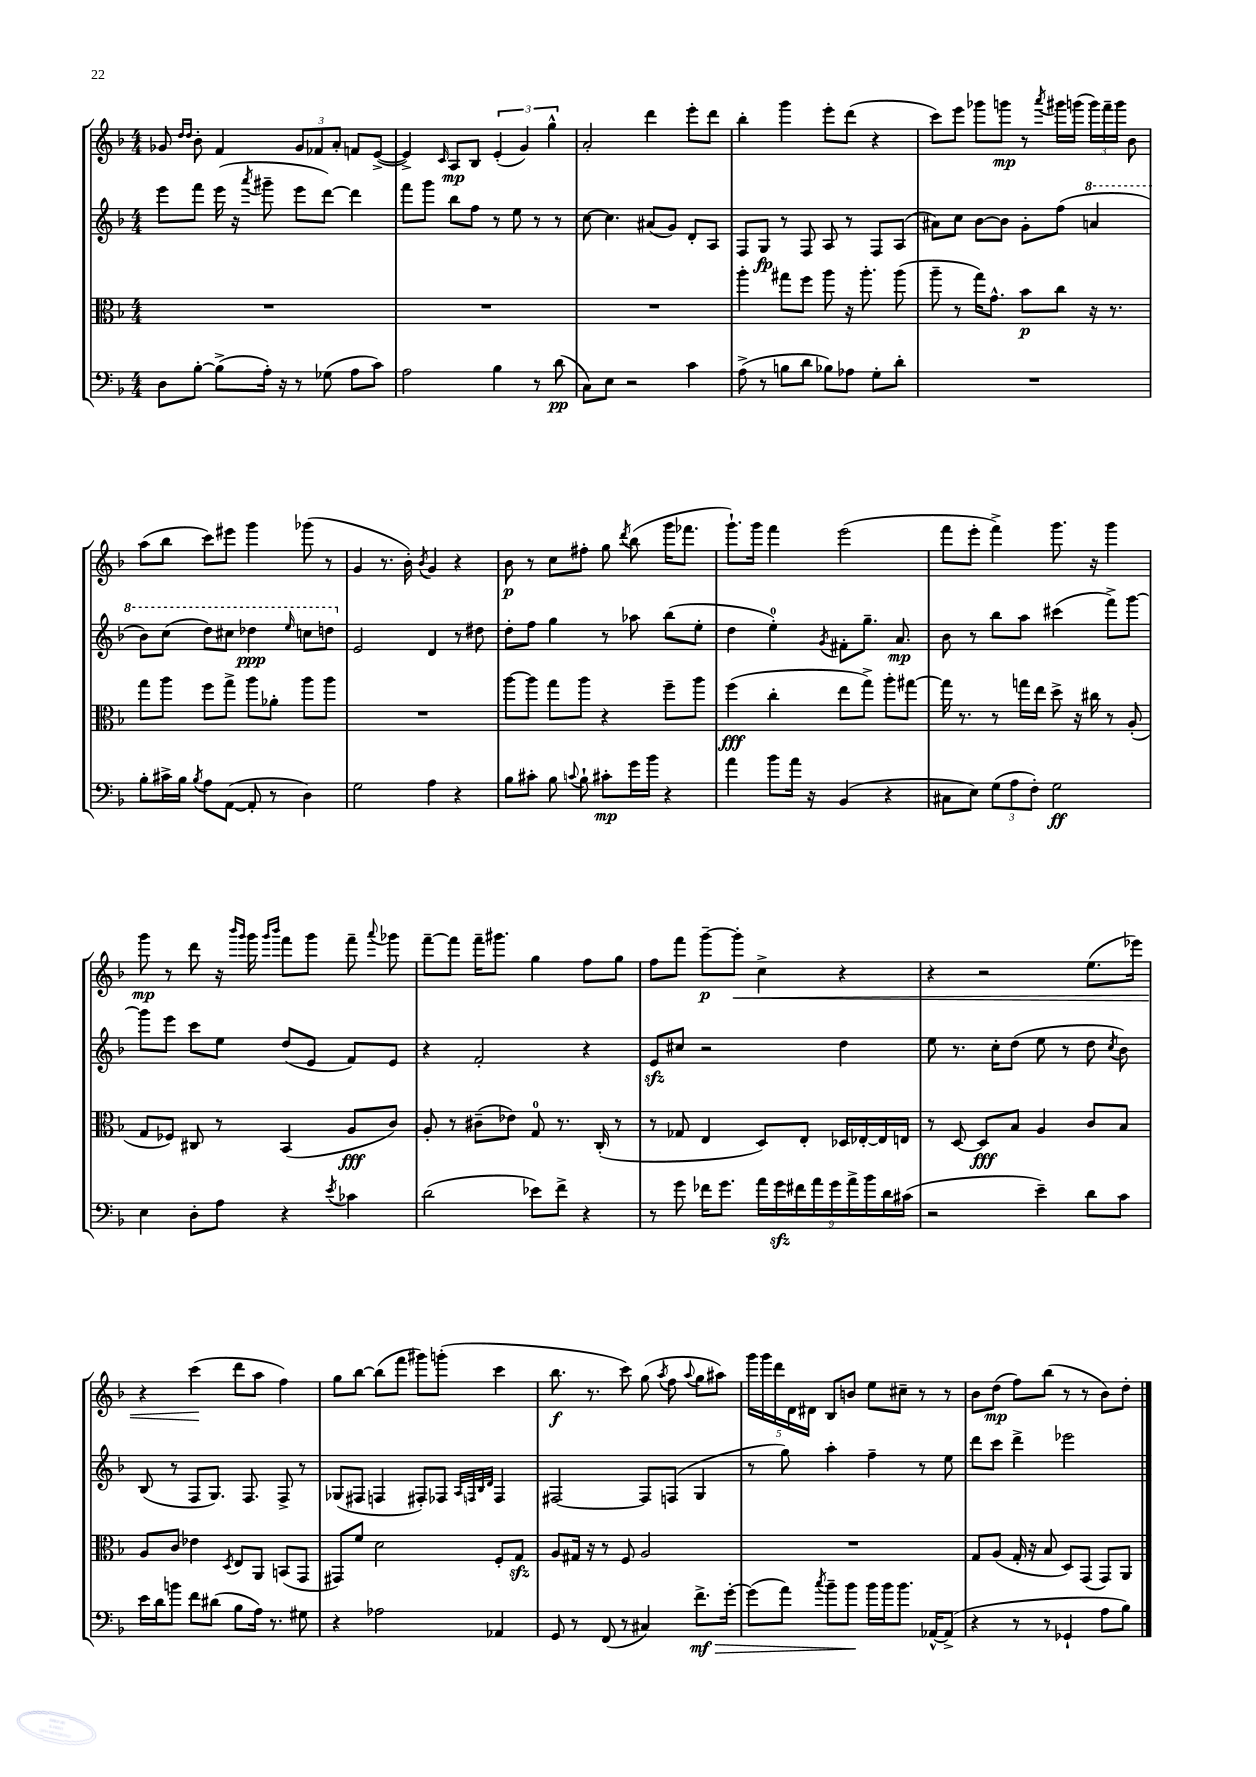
<<
\new StaffGroup <<
\new Staff = "s0" {
    \clef treble \key f \major \numericTimeSignature \time 4/4
    \autoBeamOff ges'8 \grace { d''16[ d''16] } bes'8-. f'4 \tuplet 3/2 { ges'8[ fes'8 a'8]-. } f'8[ e'8]~->( |
    e'4->) \grace { c'16 } a8[\mp bes8] \tuplet 3/2 { e'4-.( g'4) g''4-^ } |
    a'2-. d'''4 e'''8[-. d'''8] |
    bes''4-. g'''4 e'''8[-. d'''8]( r4 |
    c'''8[) e'''8] ges'''8[ g'''8]\mp r8 \acciaccatura { a'''8 } gis'''16[ g'''16]( \tuplet 3/2 { g'''16[) f'''16-- g'''16] } bes'8 |
    a''8[( bes''8] c'''8[) eis'''8] g'''4 ges'''8( r8 |
    g'4 r8. bes'16-.) \acciaccatura { bes'8 } g'4 r4 |
    bes'8\p r8 c''8[ fis''8]-. g''8 \acciaccatura { d'''8 } bes''8( g'''16[ fes'''8.] |
    g'''8.[-!) g'''16] f'''4 e'''2( |
    f'''8[ e'''8]-. f'''4->) g'''8. r16 g'''4 |
    g'''8\mp r8 d'''8 r16 \grace { bes'''16[ g'''16] } g'''16 \grace { g'''16[ bes'''16] } f'''8[ g'''8] f'''8-- \appoggiatura { a'''8 } ges'''8 |
    f'''8[~-- f'''8] f'''16[-- gis'''8.] g''4 f''8[ g''8] |
    f''8[ f'''8] g'''8[~--\p g'''8]-.\< c''4-> r4 |
    r4 r2 e''8.[( ees'''16]) |
    r4 c'''4\!( d'''8[ a''8] f''4) |
    g''8[ bes''8]~ bes''8[( f'''8] gis'''8[) g'''8]-.( c'''4 |
    bes''8.\f r8. c'''8) g''8( \acciaccatura { a''8 } f''8 \appoggiatura { a''8 } g''8[ ais''8]) |
    \tuplet 5/4 { g'''16[ g'''16 d'''16 d'16 dis'16] } bes8[ b'8] e''8[ cis''8]-- r8 r8 |
    bes'8[ d''8]\mp( f''8[) bes''8]( r8 r8 bes'8[) d''8]-. \bar "|." |
}
\new Staff = "s1" {
    \clef treble \key f \major \numericTimeSignature \time 4/4
    \autoBeamOff e'''8[ f'''8] e'''16( r16 \acciaccatura { a'''8 } gis'''8-- e'''8[ d'''8]~) d'''4 |
    f'''8[ g'''8] bes''8[ f''8] r8 e''8 r8 r8 |
    c''8~ c''4. ais'8[( g'8]) d'8[-. a8] |
    f8[ g8]\fp r8 f8 a8 r8 f8[ a8]( |
    ais'8[) c''8] bes'8[~ bes'8] g'8[-. f''8]( \ottava #1 a''!4 |
    bes''8[) c'''8]( d'''8[) cis'''8] des'''4\ppp \grace { e'''16 } c'''8[ d'''8] \ottava #0 |
    e'2 d'4 r8 dis''8 |
    d''8[-. f''8] g''4 r8 aes''8 bes''8[( e''8]-. |
    d''4 e''4-0-.) \acciaccatura { g'8 } fis'8[-. g''8.]-- a'8.\mp |
    bes'8 r8 bes''8[ a''8] cis'''4( f'''8[->) g'''8]~ |
    g'''8[ e'''8] c'''8[ e''8] d''8[( e'8] f'8[) e'8] |
    r4 f'2-. r4 |
    e'8[\sfz cis''8] r2 d''4 |
    e''8 r8. c''16[-. d''8]( e''8 r8 d''8 \acciaccatura { c''8 } bes'8) |
    bes8( r8 f8[ g8.]) f8. f8-> r8 |
    ges8[( fis8] f4 fis8[-.) fes8] \grace { a32[ f32 bes32 d'32] } f4 |
    fis2~ fis8[ f8]( g4 |
    r8 g''8) a''4-. f''4-- r8 e''8 |
    d'''8[ c'''8] d'''4-> ees'''2 \bar "|." |
}
\new Staff = "s2" {
    \clef alto \key f \major \numericTimeSignature \time 4/4
    \autoBeamOff R1 |
    R1 |
    R1 |
    a''4-. gis''8[ f''8] a''8 r16 a''8.-. a''8( |
    a''8-- r8 g''16[) g'8.]-^ bes'8[\p c''8] r16 r8. |
    g''8[ a''8] f''8[ g''8]-> a''8[ aes'8]-. a''8[ a''8] |
    R1 |
    a''8[~ a''8] g''8[ a''8] r4 f''8[-- a''8] |
    f''4\fff( c''4-. e''8[ g''8]->) a''8[-. gis''8]~ |
    gis''16 r8. r8 g''16[ e''16] d''8-> r16 cis''16 r8 a8-.( |
    g8[ fes8]) cis8 r8 bes,4( a8[\fff c'8]) |
    a8-. r8 cis'8[--( ees'8]) g8-0 r8. c16-.( r8 |
    r8 ges8 e4 d8[) e8]-. des16[ ees16~-. ees16 e16] |
    r8 d8~ d8[\fff bes8] a4 c'8[ bes8] |
    a8[ c'8] ees'4 \acciaccatura { d8 } e8[ a,8] b,8[( g,8] |
    gis,8[) f'8] d'2 f8[-. g8]\sfz |
    a8[ gis16] r16 r8 f8 a2 |
    R1 |
    g8[ a8]( g16-. r16 bes8 d8[) g,8]( g,8[) a,8] \bar "|." |
}
\new Staff = "s3" {
    \clef bass \key f \major \numericTimeSignature \time 4/4
    \autoBeamOff d8[ bes8]~-. bes8[->( a16]-.) r16 r8 ges8( a8[ c'8]) |
    a2 bes4 r8 d'8\pp( |
    c8[) e8] r2 c'4 |
    a8->( r8 b8[ d'8] bes8[) aes8] g8[-. d'8]-. |
    R1 |
    bes8[-. cis'16-> bes16] \acciaccatura { bes8 } a8[ a,8]~( a,8-. r8 d4) |
    g2 a4 r4 |
    bes8[ cis'8]-. bes8 \appoggiatura { c'8 } bes8-! cis'8[-.\mp g'16 bes'16] r4 |
    a'4 bes'8[ a'16] r16 bes,4( r4 |
    cis8[ e8]) \tuplet 3/2 { g8[( a8 f8]-.) } g2\ff |
    e4 d8[-. a8] r4 \acciaccatura { e'8 } ces'4 |
    d'2( ees'8[) f'8]-> r4 |
    r8 g'8 fes'16[ g'8.] \tuplet 9/8 { a'16[ g'16\sfz fis'16 a'16 g'16 a'16-> bes'16 d'16 cis'16]( } |
    r2 e'4--) d'8[ c'8] |
    e'16[ d'16 b'8] f'8[ dis'8]( bes8[ a16]) r8. gis8 |
    r4 aes2 aes,4 |
    g,8 r8 f,8( r8 cis4) f'8.[->\mf\> g'16]~-. |
    g'8[( a'8]) \acciaccatura { c''8 } bes'8[-- bes'8]\! bes'16[ bes'16 bes'8.] aes,16[~-^ aes,8]->( |
    r4 r8 r8 ges,4-! a8[ bes8]) \bar "|." |
}
>>
>>
\layout { \context { \Score \remove "Bar_number_engraver" } }
